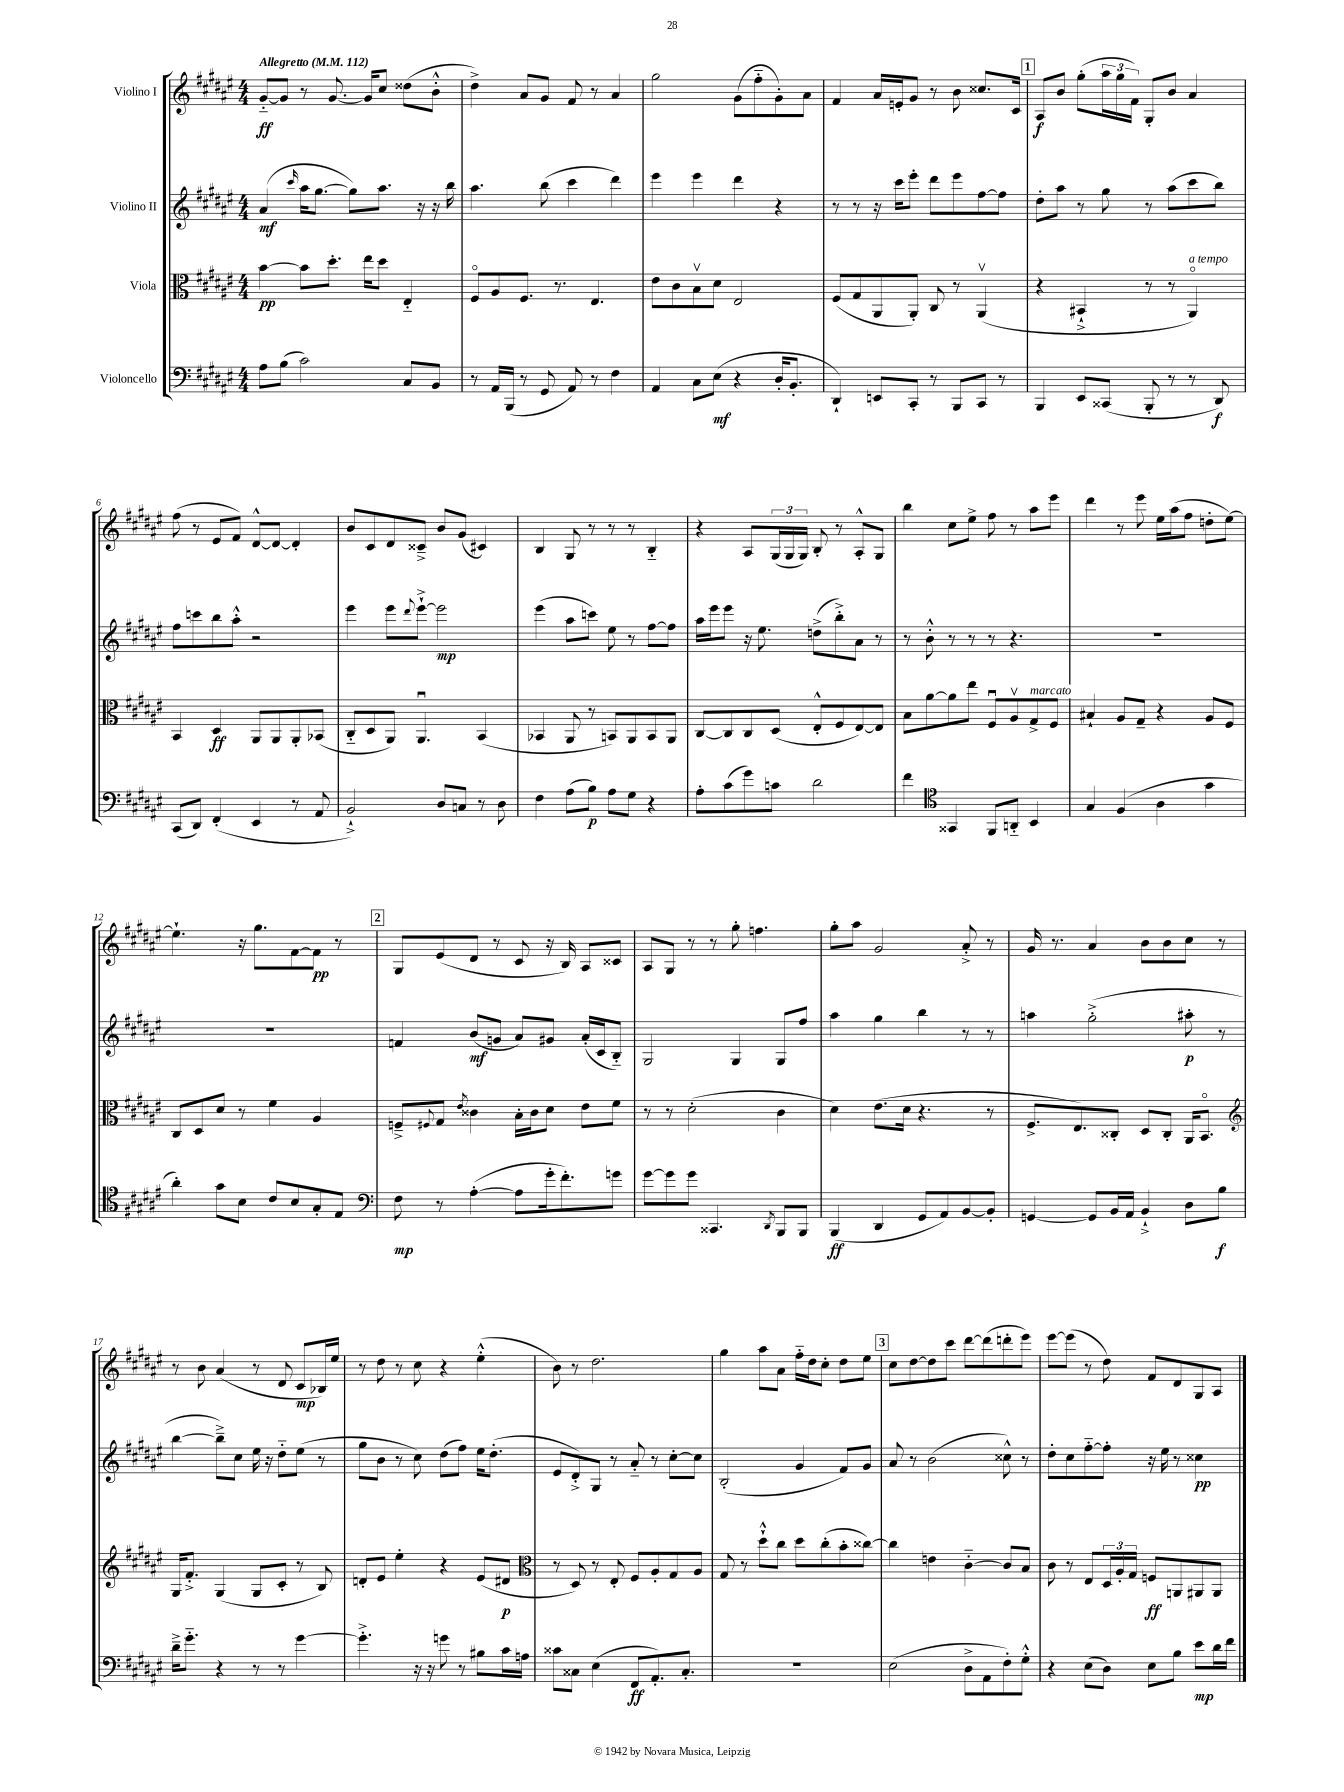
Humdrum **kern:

**kern	**kern	**kern	**kern
*staff4	*staff3	*staff2	*staff1
*clefF4	*clefC3	*clefG2	*clefG2
*k[f#c#g#d#a#e#]	*k[f#c#g#d#a#e#]	*k[f#c#g#d#a#e#]	*k[f#c#g#d#a#e#]
*M4/4	*M4/4	*M4/4	*M4/4
*MM112	*MM112	*MM112	*MM112
8A#	[4b	(4a#	[8g#'~
(8B	.	.	8g#]
.	.	16qqccc#	.
2c#)	8b]	16aa#	8r
.	.	[8.gg#	.
.	8.dd#'	.	[8.g#
.	.	8gg#])	.
.	16ee#	.	16g#]
.	8dd#	8.aa#	8cc#
8C#	4E#'~	.	(8dd##
.	.	16r	.
8BB	.	16r	8b'^^
.	.	16bb	.
=	=	=	=
8r	8F#o	4.aa#	4dd#^)
16AA#	8A#	.	.
(16BBB	.	.	.
8r	8.F#	.	8a#
8GG#	.	(8bb	8g#
.	8.r	.	.
8AA#)	.	4ccc#	8f#
8r	4.E#	.	8r
4F#	.	4ddd#)	4a#
=	=	=	=
4AA#	8e#	4eee#	2gg#
.	8c#	.	.
8C#	8Bv	4eee#	.
(8E#	8d#	.	.
4r	2E#	4ddd#	(8g#
.	.	.	8ff#'~
16D#'	.	4r	8g#')
8.BB'	.	.	.
.	.	.	8a#
=	=	=	=
4DD#`)	(8F#	8r	4f#
.	8G#	8r	.
8EE	8AA#	16r	16a#
.	.	16ccc#	16e'
8CC#'	8AA#')	8eee#'	8g#
8r	8C#	8ddd#	8r
8BBB	8r	8eee#	8b
8CC#	(4AA#v	[8ff#	8.cc##
8r	.	8ff#]	.
.	.	.	16c#
=	=	=	=
4BBB	4r	8dd#'	8A#
.	.	8aa#	8b
8EE#	4BB#`^	8r	(8gg#'
(8CC##	.	8gg#	24aa#
.	.	.	24gg#
.	.	.	24f#)
8BBB'	8r	8r	8G#'
8r	8r	(8aa#	8b
8r	4AA#o)	8ccc#	4a#
8DD#)	.	8bb)	.
=	=	=	=
(8CC#	4BB	8ff#	(8ff#
8DD#)	.	8ccc	8r
(4FF#'	4D#	8bb	8e#
.	.	8aa#'^^	8f#)
4EE#	8AA#	2r	[8d#^^
.	8AA#	.	8d#_
8r	8AA#'	.	4d#']
8AA#	(8BB-	.	.
=	=	=	=
2BB`^)	8C#'~	4eee#	8b
.	8D#	.	8c#
.	8AA#)	8eee#	8d#
.	.	8qqddd#	.
.	4.AA#u	[8eee#`^	8c##~^
8D#	.	2eee#]	8b
8C	.	.	(8g#
8r	(4BB	.	4c#)
8D#	.	.	.
=	=	=	=
4F#	4BB-	(4eee#	4B
(8A#	8AA#	8aa#	8G#
8B)	8r	8ccc)	8r
8A#	8BB)	8ee#	8r
8G#	8AA#	8r	8r
4r	8BB	[8ff#	4B'~
.	8AA#	8ff#]	.
=	=	=	=
8A#'	[8C#	16aa#	4r
.	.	16eee#	.
(8c#	8C#]	8eee#	.
8g#)	8C#	16r	8A#
.	.	8.ee#	.
8c	(8D#	.	(24G#
.	.	.	24G#
.	.	.	24G#)
2d#	8E#'^^	(8dd^	8B'
.	8F#	8bb'^)	8r
.	[8E#)	8a#	8A#'^^
.	8E#]	8r	8G#
=	=	=	=
4f#	8B	8r	4bb
.	[8a#	8b'^^	.
*clefC4	*	*	*
4GG##	8a#]	8r	8cc#
.	8ee#	8r	8ee#^
8FF#	8F#u	8r	8ff#
8AA'~	8A#v	4.r	8r
4BB	8G#^	.	8aa#
.	8F#	.	8eee#
=	=	=	=
4G#	4B#`	1r	4ddd#
(4F#	8A#	.	8r
.	8G#~	.	8eee#
4A#	4r	.	16ee#
.	.	.	(16aa#
.	.	.	8ff#
4g#	8A#	.	8dd'
.	8F#	.	[8ee#)
=	=	=	=
4a#')	8C#	1r	4.ee#`]
.	8D#	.	.
8g#	8d#	.	.
8B	8r	.	16r
.	.	.	8.gg#
8c#	4f#	.	.
8B	.	.	[8f#
8G#'	4A#	.	8f#]
8E#	.	.	8r
=	=	=	=
*clefF4	*	*	*
8F#	8F~^	4f	8G#
.	8qqF#	.	.
8r	8G#	.	(8e#
.	8qe#	.	.
([4A#'	4c##	(8b	8d#
.	.	8g	8r
8A#]	16B'	8a#)	8c#
.	16c##	.	.
16g#'	8d#	8g#	16r
8.f#')	.	.	16B)
.	8e#	(16a#'	8A#
.	.	16c#	.
8g	8f#	8B'~)	8c##
=	=	=	=
[8g#	8r	2G#	8A#
8g#]	8r	.	8G#
8g#	(2d#'	.	8r
4.CC##	.	.	8r
.	.	4G#	8gg#'
.	.	.	4.ff
8qDD#	.	.	.
8BBB	4c#	8G#	.
8BBB	.	8ff#	.
=	=	=	=
(4BBB	4d#)	4aa#	8gg#'
.	.	.	8aa#
4DD#	(8.e#	4gg#	2g#
.	16d#	.	.
8GG#	4.r	4bb	.
8AA#)	.	.	.
[8BB	.	8r	8a#'^
8BB']	8r	8r	8r
=	=	=	=
[4GG	8.F#^	4aa	16g#
.	.	.	8.r
.	8.E#)	.	.
8GG]	.	(2gg#'^	4a#
16BB	8C##'	.	.
16AA#	.	.	.
4BB`^	8D#	.	8b
.	8C##'	.	8b
8D#	16AA#	8aa#'	8cc#
.	8.BBo	.	.
8B	.	8r	8r
=	=	=	=
*	*clefG2	*	*
16d#~^	16G#	[4bb	8r
8.g#'~	8.f#'^	.	.
.	.	.	8b
4r	(4G#	8bb~^])	(4a#
.	.	8cc#	.
8r	8G#	16ee#	8r
.	.	16r	.
8r	8c#'	8dd#'~	8d#
[4g#	8r	(8ee#	8c#
.	8B)	8r	16B-)
.	.	.	16ee#
=	=	=	=
4.g#'^]	8d'	8gg#	8r
.	8e#	8b	8dd#
.	4ee#'	8r	8r
16r	.	8cc#)	8cc#
16r	.	.	.
8g	4r	(8dd#	4r
8r	.	8ff#)	.
8B#	(8e#	16ee#	(4ee#'^^
.	.	(8.dd#'	.
16c#	8d#	.	.
16A	.	.	.
=	=	=	=
*	*clefC3	*	*
8c##	8r	8e#	8b)
8C##	8D#)	8d#'^)	8r
(4E#	8r	8G#	2.dd#
.	8E#'	8r	.
8FF#	8F#	8a#'~	.
8.AA#')	8A#'	8r	.
.	8G#	[8cc#'	.
8.C##'	.	.	.
.	8A#	8cc#]	.
=	=	=	=
1r	8G#	(2B'	4gg#
.	8r	.	.
.	8dd#`^^	.	8aa#
.	8cc#	.	8a#
.	8dd#	4g#	16ff#'~
.	.	.	16dd#
.	(8cc#'	.	8cc#'
.	8b'	8f#)	8dd#
.	[8cc##)	8g#	8ee#
=	=	=	=
(2E#	4cc##]	8a#	8cc#
.	.	8r	[8dd#
.	4e	(2b	8dd#]
.	.	.	8ccc#
8D#^	[4c#'~	.	[8ddd#
8AA#	.	.	(8ddd#]
8F#')	8c#]	8cc##^^)	8ddd'
8G#'^^	8B	8r	8eee#)
=	=	=	=
4r	8c#	8dd#'	[8eee#
.	8r	8cc#	(8eee#]
(8E#	8E#	[8ff#'~	8r
8D#)	24D#	8ff#']	8dd#)
.	24A#'	.	.
.	24G#	.	.
8E#	8F	16r	8f#
.	.	16ee#	.
8B	8AA	8r	8d#
8e#	8AA#	4cc##	8G#
16d#	8AA#	.	8A#
16f#	.	.	.
==	==	==	==
*-	*-	*-	*-
